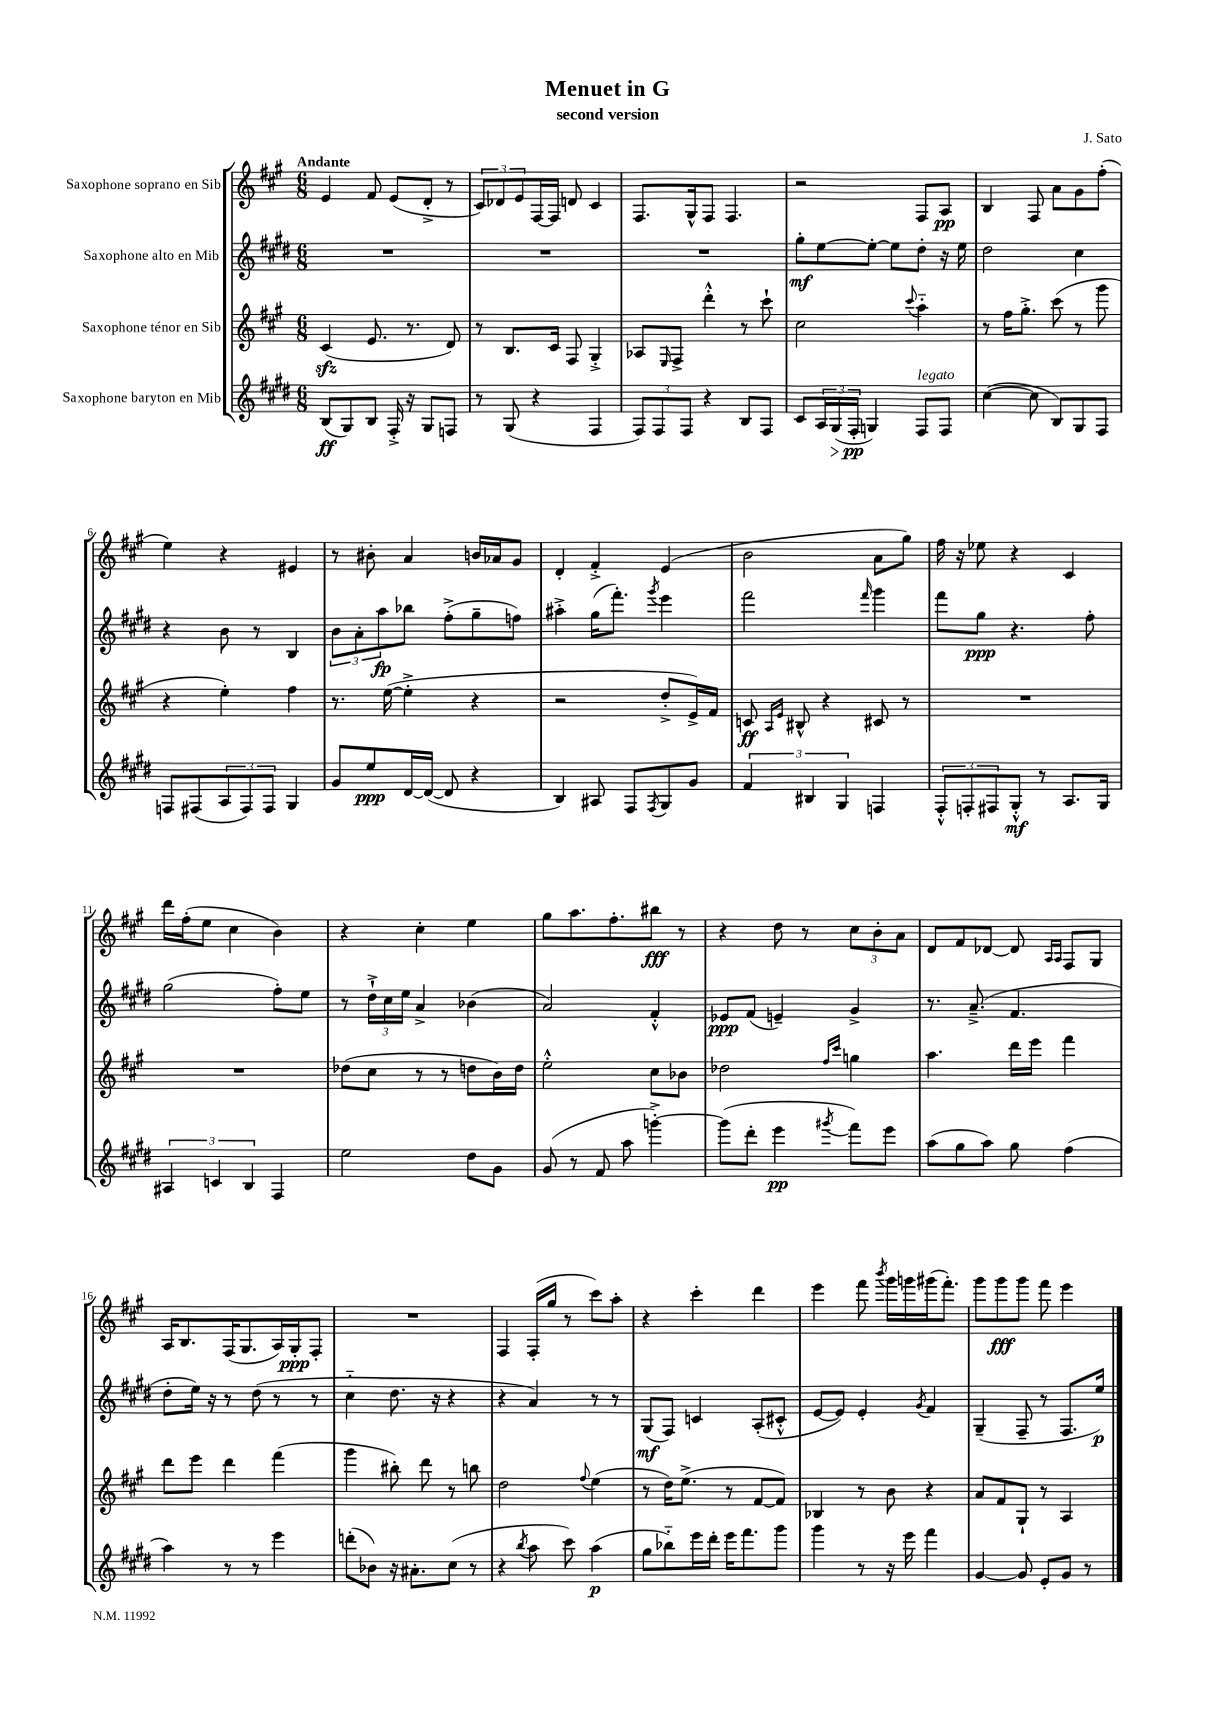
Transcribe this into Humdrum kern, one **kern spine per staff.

**kern	**kern	**kern	**kern
*staff4	*staff3	*staff2	*staff1
*clefG2	*clefG2	*clefG2	*clefG2
*k[f#c#g#d#]	*k[f#c#g#]	*k[f#c#g#d#]	*k[f#c#g#]
*M6/8	*M6/8	*M6/8	*M6/8
(8B	(4c#	2.r	4e
8G#)	.	.	.
8B	8.e	.	8f#
16F#'^	.	.	(8e
16r	8.r	.	.
8G#	.	.	8d'^
8F	8d)	.	8r
=	=	=	=
8r	8r	2.r	12c#)
.	.	.	12d-
(8G#	8.B	.	.
.	.	.	12e
4r	.	.	[16F#
.	16c#	.	16F#]
.	8F#	.	8d
4F#	4G#'^	.	4c#
=	=	=	=
12F#)	8A-	2.r	8.F#
12F#	.	.	.
.	16qqE	.	.
.	8F#^	.	.
12F#	.	.	.
.	.	.	16G#^^
4r	4ddd'^^	.	8F#
.	.	.	4.F#
8B	8r	.	.
8F#	8ccc#`	.	.
=	=	=	=
8c#	2cc#	8gg#'	2r
24A	.	[8ee	.
(24G#	.	.	.
24F#'	.	.	.
4G)	.	8ee'_	.
.	.	8ee]	.
.	8qqccc#	.	.
8F#	4aa'~	8dd#'	8F#
8F#	.	16r	8A
.	.	16ee	.
=	=	=	=
([4cc#	8r	2dd#	4B
.	16ff#	.	.
.	8.gg#'^	.	.
8cc#]	.	.	8F#
8B)	(8ccc#	.	8a
8G#	8r	4cc#	8g#
8F#	8ggg#	.	(8ff#'
=	=	=	=
8F	4r	4r	4ee)
(8F#	.	.	.
12A	4ee')	8b	4r
12F#)	.	.	.
.	.	8r	.
12F#	.	.	.
4G#	4ff#	4B	4e#
=	=	=	=
8g#	8.r	12b	8r
.	.	12a'	.
8ee	.	.	8b#'
.	.	12aa	.
.	([16ee	.	.
[16d#	4ee'^]	8bb-	4a
(16d#_	.	.	.
8d#]	.	(8ff#'^	.
4r	4r	8gg#~	16b
.	.	.	16a-
.	.	8ff)	8g#
=	=	=	=
4B)	2r	4aa#'^	4d'
8A#	.	(16gg#	4f#'^
.	.	8.fff#')	.
8F#	.	.	.
8qF#	.	8qggg#	.
8G#	8dd'^	4eee	(4e
8g#	16e^)	.	.
.	16f#	.	.
=	=	=	=
6f#	8c	2fff#	2b
.	16qqA	.	.
.	16qqe	.	.
.	8B#^^	.	.
6B#	.	.	.
.	4r	.	.
6G#	.	.	.
.	.	16qqfff#	.
4F	8c#	4ggg#	8a
.	8r	.	8gg#)
=	=	=	=
12F#'^^	2.r	8fff#	16ff#
.	.	.	16r
12F'	.	.	.
.	.	8gg#	8ee-
12F#	.	.	.
8G#'^^	.	4.r	4r
8r	.	.	.
8.A	.	.	4c#
.	.	8ff#'	.
16G#	.	.	.
=	=	=	=
6A#	2.r	(2gg#	16ddd
.	.	.	(16ff#'
.	.	.	8ee
6c	.	.	.
.	.	.	4cc#
6B	.	.	.
4F#	.	8ff#')	4b)
.	.	8ee	.
=	=	=	=
2ee	(8dd-	8r	4r
.	8cc#	24dd#`^	.
.	.	24cc#	.
.	.	24ee	.
.	8r	4a^	4cc#'
.	8r	.	.
8dd#	8dd	(4b-	4ee
8g#	16b)	.	.
.	16dd	.	.
=	=	=	=
(8g#	2ee'^^	2a)	8gg#
8r	.	.	8.aa
8f#	.	.	.
.	.	.	8.ff#'
8aa	.	.	.
[4ggg'^)	8cc#	4f#'^^	8bb#
.	8b-	.	8r
=	=	=	=
(8ggg]	2dd-	8e-	4r
8ddd#'	.	(8f#	.
4eee	.	4e~)	8dd
.	.	.	8r
.	16qqff#	.	.
8qggg#	16qqccc#	.	.
8fff#)	4gg	4g#^	12cc#
.	.	.	12b'
8eee	.	.	.
.	.	.	12a
=	=	=	=
(8aa	4.aa	8.r	8d
8gg#	.	.	8f#
.	.	(8.a~^	.
8aa)	.	.	[8d-
8gg#	16ddd	4.f#	8d-]
.	16eee	.	.
.	.	.	16qqA
.	.	.	16qqA
(4ff#	4fff#	.	8F#
.	.	.	8G#
=	=	=	=
4aa)	8ddd	8dd#'	16A
.	.	.	8.B
.	8eee	16ee)	.
.	.	16r	.
8r	4ddd	8r	(16F#
.	.	.	8.G#
8r	.	(8dd#	.
4eee	(4fff#	8r	16A)
.	.	.	16G#'
.	.	8r	8F#'
=	=	=	=
(8ddd'	4ggg#	4cc#'~	2.r
8b-)	.	.	.
16r	8bb#')	8.dd#	.
8.a#'	.	.	.
.	8ddd	.	.
.	.	16r	.
(8cc#	8r	4r	.
8r	8bb	.	.
=	=	=	=
4r	2dd	4r	4F#
8qbb	.	.	.
8aa	.	4a)	(16F#'
.	.	.	16gg#
8ccc#)	.	.	8r
.	8qqff#	.	.
(4aa	(4ee	8r	8ccc#)
.	.	8r	8aa'
=	=	=	=
8gg#	8r	(8G#	4r
8bb-'~)	16dd)	8F#)	.
.	(8.ee^	.	.
16eee	.	4c	4ccc#'
16ddd#'	.	.	.
16eee	8r	.	.
8.fff#	.	.	.
.	[8f#	(8A'	4ddd
8ggg#	8f#])	8c#'^^	.
=	=	=	=
4ggg#	4B-	[8e	4eee
.	.	8e])	.
8r	8r	4e'	8fff#
.	.	.	8qbbb
16r	8b	.	16ggg#
16eee	.	.	16ggg
.	.	8qg#	.
4fff#	4r	4f#	(16ggg#
.	.	.	8.fff#')
=	=	=	=
[4g#	8a	(4G#~	8ggg#
.	8f#	.	8ggg#
8g#]	8G#`	8F#~	8ggg#
8e'	8r	8r	8fff#
8g#	4A	8.F#	4eee
8r	.	.	.
.	.	16ee)	.
==	==	==	==
*-	*-	*-	*-
